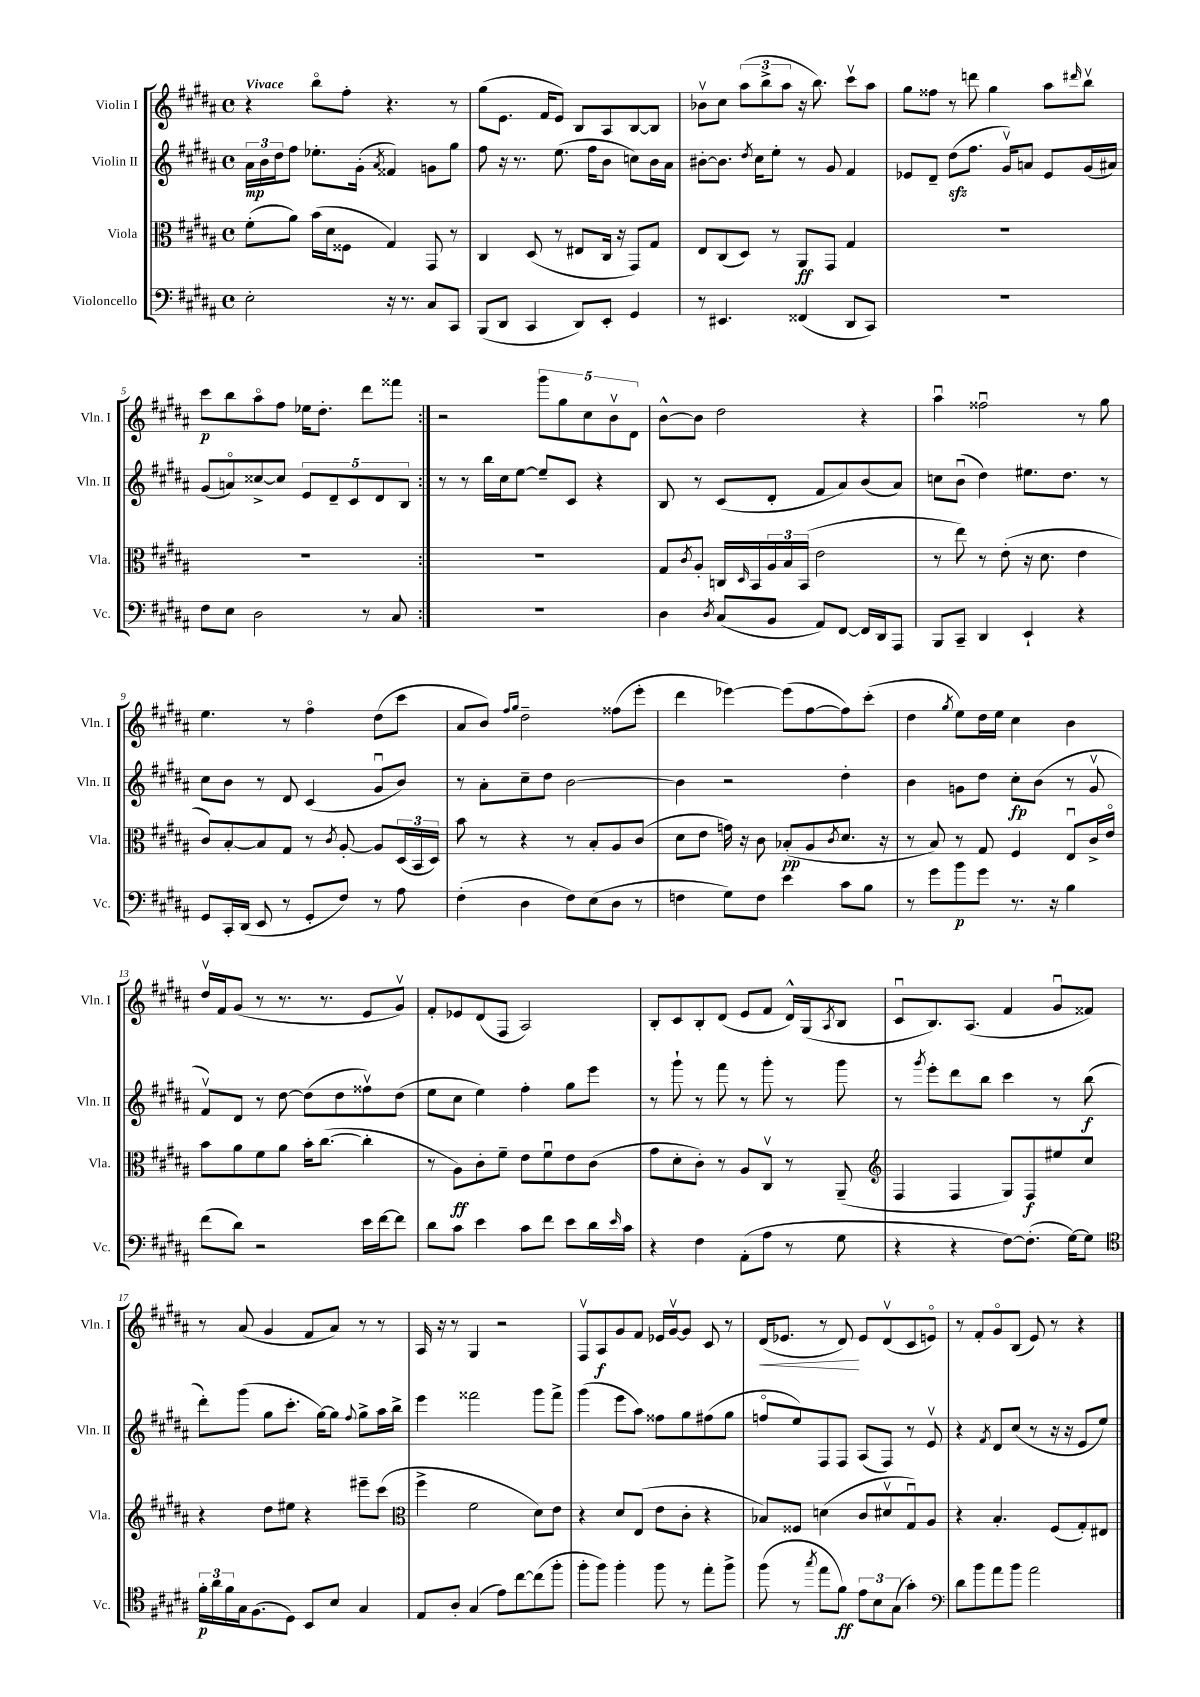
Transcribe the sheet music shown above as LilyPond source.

<<
\new StaffGroup <<
\new Staff = "s0" \with { instrumentName = "Violin I" shortInstrumentName = "Vln. I" } {
    \clef treble \key b \major \defaultTimeSignature \time 4/4 \tempo "Vivace"
    \repeat volta 2 { r4 b''8\flageolet fis''8-. r4. r8 |
    gis''8( e'8. fis'16 e'8) b8 ais8 b8~ b8 |
    bes'8\upbow cis''8 \tuplet 3/2 { ais''8( b''8-> ais''8 } r16 b''8.) cis'''8\upbow ais''8 |
    gis''8 fisis''8 r8 d'''8 gis''4 ais''8 \grace { dis'''16 } b''8\upbow |
    cis'''8\p b''8 ais''8\flageolet fis''8 ees''16 dis''8.-. dis'''8 fisis'''8 | }
    r2 \tuplet 5/4 { gis'''8 gis''8 cis''8 b'8\upbow dis'8 } |
    b'8~-^ b'8 dis''2 r4 |
    ais''4\downbow fisis''2\downbow r8 gis''8 |
    e''4. r8 fis''4\flageolet dis''8( cis'''8 |
    ais'8 b'8) \grace { fis''16 gis''16 } dis''2-- fisis''8( e'''8-. |
    dis'''4 ees'''4~) ees'''8( fis''8~ fis''8) cis'''8-.( |
    dis''4 \acciaccatura { gis''8 } e''8) dis''16 e''16 cis''4 b'4 |
    dis''16\upbow fis'16 gis'8( r8 r8. r8. e'8 gis'8\upbow) |
    fis'8-. ees'8 dis'8( fis8 ais2) |
    b8-. cis'8 b8-. dis'8( e'8 fis'8 dis'16-^) gis16( \acciaccatura { ais8 } b8 |
    cis'8\downbow b8.) ais8.( fis'4 gis'8\downbow fisis'8) |
    r8 ais'8( gis'4 fis'8 ais'8) r8 r8 |
    ais16 r16 r8 gis4 r2 |
    fis8\upbow ais8\f gis'8 fis'8 ees'16 gis'16~\upbow gis'8 cis'8 r8 |
    dis'16\<( ees'8. r8 dis'8\!) ees'8 dis'8\upbow( cis'8 e'8\flageolet) |
    r8 fis'8-. gis'8\flageolet b8( e'8) r8 r4 \bar "|." |
}
\new Staff = "s1" \with { instrumentName = "Violin II" shortInstrumentName = "Vln. II" } {
    \clef treble \key b \major \defaultTimeSignature \time 4/4
    \repeat volta 2 { \tuplet 3/2 { ais'16\mp b'16 dis''16 } fis''8 ees''8.-. gis'16-.( \acciaccatura { ais'8 } fisis'4) g'8 gis''8 |
    fis''8 r16 r8. e''8.( fis''16 b'8 c''8) b'16 ais'16 |
    bis'8~-. bis'8. \acciaccatura { dis''8 } cis''16 e''8-. r8 gis'8 fis'4 |
    ees'8 dis'8-- dis''8\sfz( fis''8. gis'16\upbow) a'8 ees'8 gis'16( ais'16) |
    gis'8( a'8\flageolet) cisis''8~-> cisis''8 \tuplet 5/4 { e'8 dis'8-- cis'8 dis'8 b8 } | }
    r8 r8 b''16 cis''16 e''8~ e''8-- cis'8 r4 |
    b8 r8 cis'8( dis'8-. fis'8 ais'8) b'8( ais'8) |
    c''8 b'8\downbow( dis''4) eis''8. dis''8. r8 |
    cis''8 b'8 r8 dis'8 cis'4( gis'8\downbow b'8) |
    r8 ais'8-. cis''8-- dis''8 b'2~ |
    b'4 r2 dis''4-. |
    b'4 g'8 dis''8 cis''8-.\fp b'8( r8 g'8\upbow |
    fis'8\upbow) dis'8 r8 dis''8~ dis''8( dis''8 fisis''8\upbow) dis''8( |
    e''8 cis''8 e''4) fis''4-. gis''8 e'''8 |
    r8 gis'''8-! r8 fis'''8 r8 gis'''8-. r8 gis'''8 |
    r8 \acciaccatura { gis'''8 } e'''8-. dis'''8 b''8 cis'''4 r8 b''8\f( |
    dis'''8-.) gis'''8( gis''8 cis'''8.-. gis''16~) gis''8 \appoggiatura { fis''8 } gis''8-> ais''16 b''16-> |
    e'''4 fisis'''2 gis'''8 fisis'''8-> |
    gis'''4( e'''8 ais''8) fisis''8 gis''8 fis''8( gis''8 |
    f''8\flageolet e''8) fis8 fis8 ais8( fis8) r8 e'8\upbow |
    r4 \acciaccatura { fis'8 } dis'8 cis''8( r8 r16 r16 e'8 e''8) \bar "|." |
}
\new Staff = "s2" \with { instrumentName = "Viola" shortInstrumentName = "Vla." } {
    \clef alto \key b \major \defaultTimeSignature \time 4/4
    \repeat volta 2 { fis'8-.( ais'8) b'16( dis'16 fisis8 gis4) gis,8 r8 |
    cis4 dis8( r8 eis8 cis16 r16 gis,8) gis8 |
    e8 cis8( dis8) r8 ais,8\ff gis,8 gis4 |
    R1 |
    R1 | }
    R1 |
    gis8 \acciaccatura { cis'8 } ais8-. c16 \grace { dis16 } b,16 \tuplet 3/2 { ais16 b16 b,16( } e'2 |
    r8 e''8) r8 e'8-.( r16 dis'8. e'4 |
    cis'8) b8~-. b8 gis8 r8 \acciaccatura { cis'8 } ais8~-. ais8 \tuplet 3/2 { dis16( b,16 dis16) } |
    b'8 r8 r4 r8 b8-. ais8 cis'8( |
    dis'8 e'8 g'16) r16 cis'8 bes8-.\pp( ais8 \acciaccatura { cis'8 } dis'8. r16 |
    r8 b8) r8 gis8 fis4 e8\downbow cis'16-> e'16\flageolet |
    b'8 ais'8 fis'8 ais'8 b'16-. cis''8.~( cis''4-. |
    r8 ais8\ff) cis'8-. fis'8-- e'8 fis'8\downbow e'8 cis'8( |
    gis'8 dis'8-. cis'8-.) r8 ais8 cis8\upbow r8 ais,8--( |
    \clef treble fis4 fis4 gis8) fis8\f eis''8 cis''8 |
    r4 dis''8 eis''8 r4 eis'''8-- cis'''8( |
    \clef alto fis''4-> fis'2 dis'8) e'8 |
    r4 dis'8 e8( e'8 cis'8-. r4 |
    bes8) fisis8 d'4( cis'8 dis'8\upbow gis8\downbow) ais8 |
    r4 b4.-. fis8( gis8-.) eis8 \bar "|." |
}
\new Staff = "s3" \with { instrumentName = "Violoncello" shortInstrumentName = "Vc." } {
    \clef bass \key b \major \defaultTimeSignature \time 4/4
    \repeat volta 2 { e2-. r16 r8. cis8 cis,8 |
    b,,8( dis,8 cis,4 dis,8) e,8-. gis,4 |
    r8 eis,4. fisis,4( dis,8 cis,8) |
    R1 |
    fis8 e8 dis2 r8 cis8 | }
    R1 |
    dis4 \acciaccatura { dis8 } cis8( b,8 ais,8) fis,8~ fis,16 dis,16 ais,,8 |
    b,,8 cis,8-- dis,4 e,4-! r4 |
    gis,8 cis,16-. dis,16( e,8 r8 gis,8-. fis8) r8 ais8 |
    fis4-.( dis4 fis8) e8( dis8 r8 |
    f4 gis8) f8 e'4 cis'8 b8 |
    r8 gis'8 b'8\p gis'8 r8. r16 b4 |
    fis'8( dis'8) r2 e'16 fis'16~ fis'8 |
    dis'8 cis'8 e'4 cis'8 fis'8 e'8 dis'16 \grace { e'16 } cis'16 |
    r4 fis4 ais,8-.( ais8 r8 gis8 |
    r4 r4 fis8~) fis8.-.( gis16~) gis8 |
    \clef tenor \tuplet 3/2 { fis'16-.\p ais'16 fis'16 } gis16 fis8.( dis8) b,8 b8 gis4 |
    e8 ais8-. gis4( e'8) cis''8~ cis''8( fis''8-. |
    fis''8-. fis''8) fis''4-. fis''8 r8 e''8-. fis''8-> |
    fis''8( r8 \acciaccatura { gis''8 } e''8 fis'8\ff) \tuplet 3/2 { e'8 b8 gis8( } gis'4-.) |
    \clef bass dis'8 b'8 ais'8 b'8 ais'2 \bar "|." |
}
>>
>>
